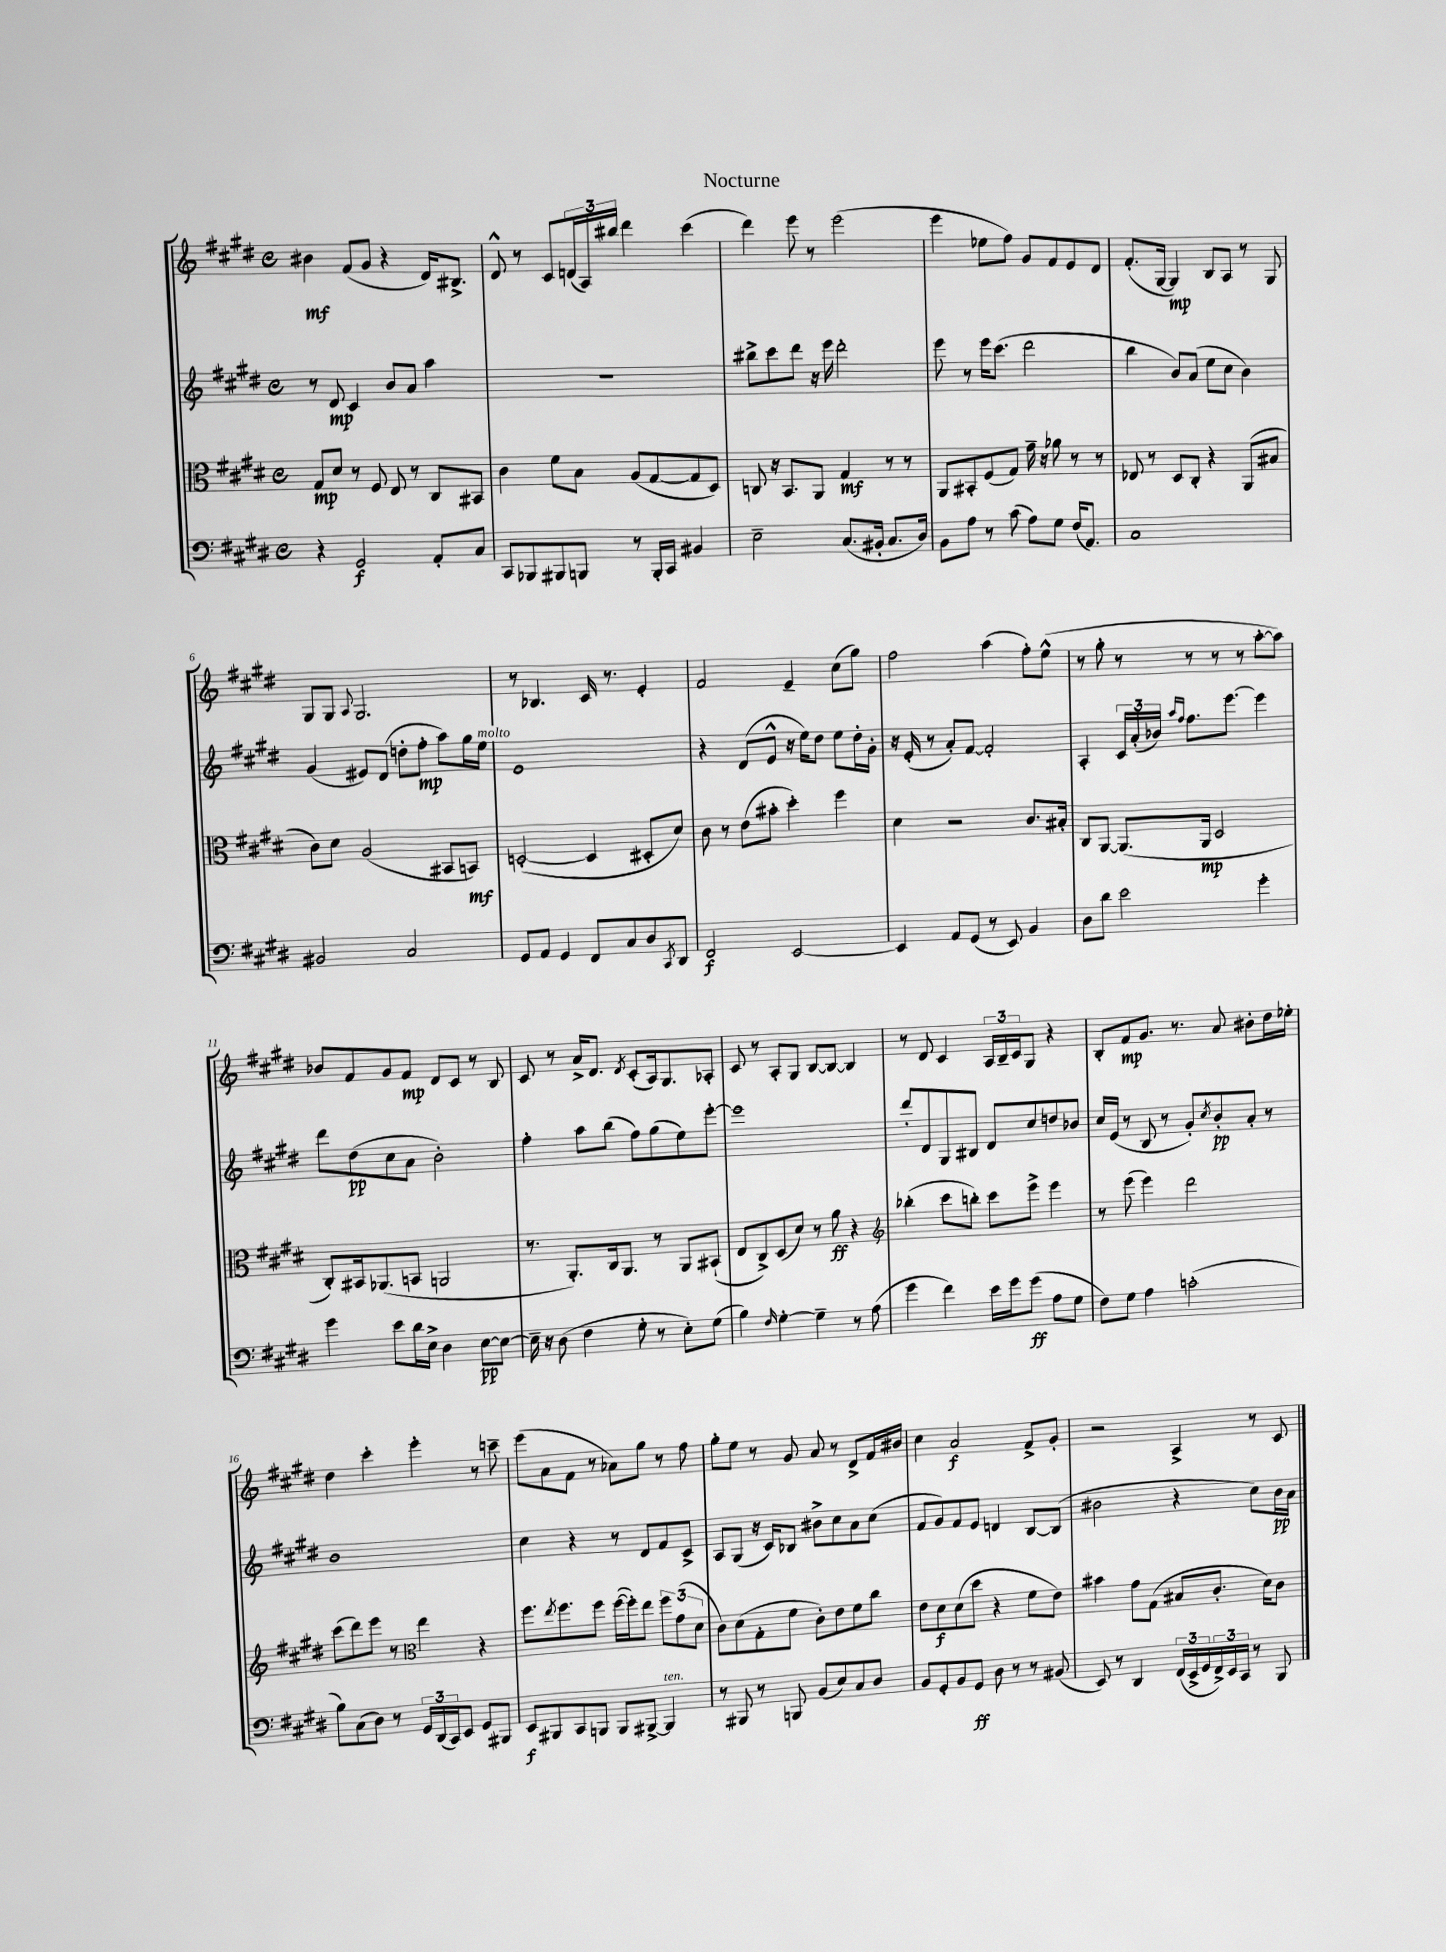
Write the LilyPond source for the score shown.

\header { title = "Nocturne" }
<<
\new StaffGroup <<
\new Staff = "s0" {
    \clef treble \key e \major \defaultTimeSignature \time 4/4
    bis'4\mf fis'8( gis'8 r4 dis'16) bis8.-> |
    dis'8-^ r8 cis'8 \tuplet 3/2 { d'16( a16) bis''16 } dis'''4 cis'''4( |
    dis'''4) e'''8 r8 e'''2( |
    e'''4 ees''8 fis''8) gis'8 fis'8 e'8 dis'8 |
    fis'8.-.( gis16~ gis4\mp) b8 a8 r8 gis8 |
    gis8 gis8 \appoggiatura { a8 } gis2. |
    r8 bes4. cis'16 r8. e'4-. |
    fis'2 e'4-- cis''8( gis''8) |
    fis''2 a''4( fis''8-.) e''8-^( |
    r8 gis''8-. r8 r8 r8 r8 a''8~-. a''8) |
    bes'8 fis'8 gis'8 fis'8\mp dis'8 cis'8 r8 b8 |
    cis'8 r8 a'16-> dis'8. \acciaccatura { dis'8 } cis'8-.( a16) gis8. aes8-. |
    cis'8 r8 a8-. gis8 b8~ b8~ b4 |
    r8 dis'8 cis'4 \tuplet 3/2 { a16 b16-- cis'16 } gis8 r4 |
    b8-. fis'8\mp gis'8. r8. a'8 bis'8-. dis''16 ees''16-. |
    dis''4 cis'''4-. e'''4-. r8 c'''8-- |
    e'''8( a'8 fis'8 r8 aes'8) gis''8 r8 fis''8 |
    gis''8-. e''8 r8 gis'8 a'8 r8 dis'8-> fis'16 bis'16 |
    cis''4 a'2\f fis'8-> gis'8-. |
    r2 a4-> r8 cis'8 \bar "|." |
}
\new Staff = "s1" {
    \clef treble \key e \major \defaultTimeSignature \time 4/4
    r8 dis'8\mp cis'4 b'8 a'8 a''4 |
    r1 |
    bis''8-> cis'''8 dis'''8 r16 e'''16 dis'''2-. |
    e'''8 r8 e'''16 cis'''8.( dis'''2 |
    b''4 b'8) a'8( e''8 cis''8 b'4) |
    gis'4( eis'8) dis'8( d''8-. fis''8-.\mp a''8) gis''16 e''16^\markup { \italic "molto" } |
    e'1 |
    r4 dis'8( e'8-^ r16 e''16) dis''8 e''8 dis''16-. gis'16-. |
    r16 e'16-.( r8 a'8-.) fis'8~ fis'2-. |
    a4-. \tuplet 3/2 { cis'16 a'16-.( bes'16) } \grace { a''16 fis''16 } fis''8. e'''8.~ e'''4 |
    dis'''8 dis''8\pp( cis''8 a'8 b'2-.) |
    fis''4-. a''8 b''8( fis''8) gis''8( e''8) e'''8~-. |
    e'''1 |
    dis'''8-. dis'8 gis8 bis8 dis'8 cis''8 d''8 bes'8 |
    cis''16 e'16( r8 b8 r8 gis'8-.) \acciaccatura { cis''8 } b'8-.\pp a'8-. r8 |
    b'1 |
    cis''4 r4 r8 dis'8 fis'8 cis'8-> |
    a8 gis8( r16 cis'16) bes8 bis'8-> cis''8 a'8 cis''8( |
    fis'8 gis'8) fis'8 e'8 d'4 b8~ b8( |
    bis'2 r4 cis''8) bis'16\pp a'16 \bar "|." |
}
\new Staff = "s2" {
    \clef alto \key e \major \defaultTimeSignature \time 4/4
    gis8\mp dis'8 r8 fis8 e8 r8 cis8 bis,8 |
    cis'4 fis'8 b8 a8( gis8~ gis8 dis8) |
    c8 r16 b,8. a,8 gis4\mf r8 r8 |
    a,8 bis,8-. fis8( gis8) gis'16-- r16 aes'8 r8 r8 |
    ees8 r8 dis8 cis8-. r4 a,8( bis8 |
    cis'8) dis'8 a2( bis,8 b,8\mf) |
    d2~-.( d4 dis8-. dis'8) |
    cis'8 r8 e'8( bis'8-. dis''4-.) fis''4 |
    dis'4 r2 cis'8. bis16-. |
    cis8 a,8~ a,8.( a,16\mp dis2 |
    cis8-.) bis,16 aes,8.( b,8 a,2 |
    r8. a,8.-.) cis16 a,8. r8 a,8 bis,8-!( |
    e8 cis8->) dis8( dis'8) r8 a'8\ff r4 |
    \clef treble bes''4-.( cis'''8 b''8-.) cis'''8 e'''8-> e'''4 |
    r8 e'''8( e'''4) dis'''2 |
    cis'''8( dis'''8) e'''8 r8 \clef alto e''4 r4 |
    fis''8. \acciaccatura { e''8 } fis''8. fis''8 fis''16~( fis''16-.) e''8 \tuplet 3/2 { fis''8 gis'8( dis'8 } |
    cis'8) dis'8( gis8-. fis'8 cis'8-.) e'8 fis'8 cis''8 |
    e'8 dis'8\f dis'8( dis''8 r4 fis'8 e'8) |
    bis'4 gis'8 gis8( bis8 cis'8.-. dis'16) cis'8 \bar "|." |
}
\new Staff = "s3" {
    \clef bass \key e \major \defaultTimeSignature \time 4/4
    r4 gis,2\f a,8-. cis8 |
    cis,8 bes,,8 bis,,8 b,,8 r8 b,,16-. cis,16 bis,4 |
    e2-- cis8.( bis,16-. cis8. dis16) |
    b,8 a8 r8 cis'8( a8) gis8 fis16( a,8.) |
    cis1 |
    bis,2 cis2 |
    gis,8 a,8 gis,4 fis,8 cis8 dis8 \acciaccatura { cis,8 } dis,8 |
    fis,2\f e,2~ |
    e,4 a,8 gis,8( r8 e,8) b,4 |
    dis8 dis'8 e'2 gis'4-. |
    gis'4 e'8 dis'16 e16-> dis4 e8~\pp e8~ |
    e16-- r16 dis8( fis4 gis8-. r8 e8-.) gis8( |
    b4) \grace { fis16 } gis4~-. gis4-- r8 a8( |
    gis'4 fis'4) e'16 gis'16 gis'8\ff( a8 gis8 |
    fis8) gis8 a4 c'2-.( |
    b8) cis8( dis8) r8 \tuplet 3/2 { gis,16 dis,16( cis,16) } e,8 gis,8 bis,,8 |
    e,8\f bis,,8 cis,8 b,,8 b,,8 bis,,8~-> bis,,4^\markup { \italic "ten." } |
    r8 bis,,8 r8 b,,8 b,8( e8) cis8 dis8 |
    b,8 gis,8-. b,8 gis,8\ff dis8 r8 r8 bis,8( |
    e,8) r8 dis,4 \tuplet 3/2 { fis,16( e,16-> gis,16 } \tuplet 3/2 { fis,16->) e,16 cis,16 } r8 b,,8 \bar "|." |
}
>>
>>
